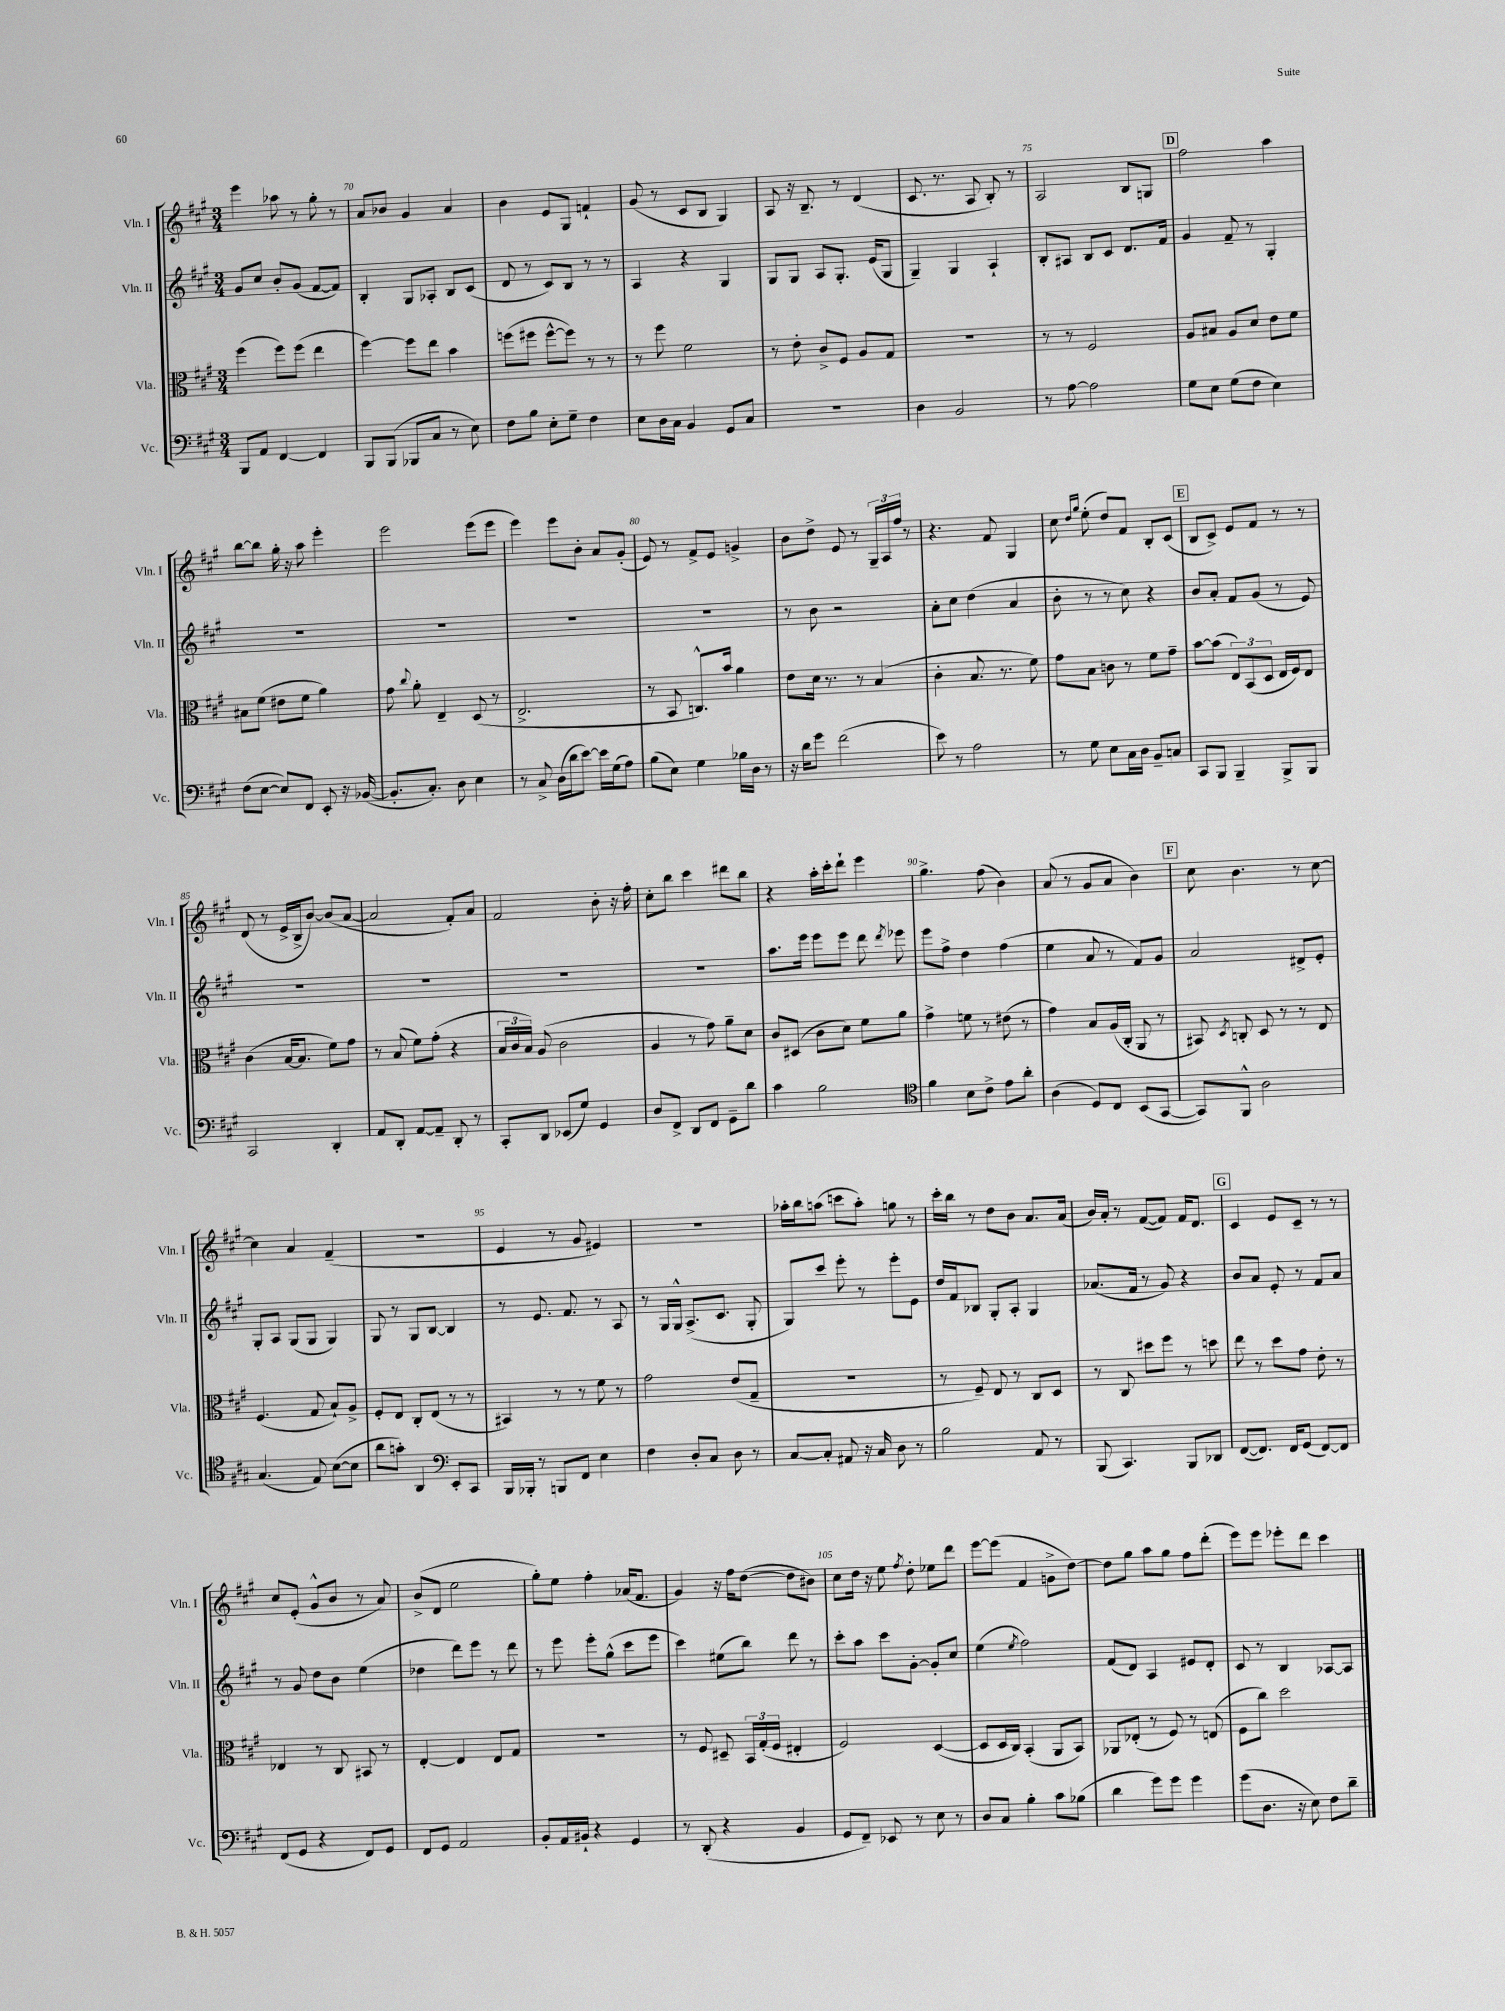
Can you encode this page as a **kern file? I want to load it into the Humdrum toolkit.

**kern	**kern	**kern	**kern
*staff4	*staff3	*staff2	*staff1
*clefF4	*clefC3	*clefG2	*clefG2
*k[f#c#g#]	*k[f#c#g#]	*k[f#c#g#]	*k[f#c#g#]
*M3/4	*M3/4	*M3/4	*M3/4
8BBB	(4ff#	8g#	4eee
8AA	.	8cc#	.
[4FF#	8ff#)	8b'	8aa-
.	(8ff#	(8g#	8r
4FF#]	4ee	[8f#	8gg#'
.	.	8f#])	8r
=	=	=	=
8BBB	[4ff#)	4B'	8a
(8BBB	.	.	8b-
8BBB-	8ff#]	8G#	4g#
8C#	8ee	8A-'	.
8r	4b	8B	4a
8E)	.	(8c#	.
=	=	=	=
8F#	(8ff	8d	4b
8B	8ff#	8r	.
8E'	[8ff#^^	8c#)	8e
8G#~	8ff#])	8B	8G#
4F#	8r	8r	4f`
.	8r	8r	.
=	=	=	=
8E	8r	4A	(8g#
16D	8ff#	.	8r
16C#	.	.	.
4BB	2f#	4r	8c#
.	.	.	8B
8GG#	.	4G#	4G#)
8C#	.	.	.
=	=	=	=
2.r	8r	8G#	8A
.	8e'	8G#	16r
.	.	.	8.B~
.	8c#^	8A	.
.	8F#	8.G#'	8r
.	8A	.	(4d
.	.	(16e	.
.	8G#	8G#	.
=	=	=	=
4D	2.r	4G#~)	8.c#
.	.	.	8.r
2BB	.	4G#	.
.	.	.	8A
.	.	4A`	8B')
.	.	.	8r
=	=	=	=
8r	8r	8B'	2A
[8A	8r	8A#	.
2A]	2F#	8B	.
.	.	8c#	.
.	.	8.d	8B
.	.	.	8G
.	.	16f#	.
=	=	=	=
8G#	8A	4g#	2ff#
8E	8B#	.	.
(8G#	8A	8f#~	.
8F#	8d	8r	.
4E)	8e	4G#'	4aa
.	8f#	.	.
=	=	=	=
(8F#	8B#	2.r	[8bb
[8E	(8f#	.	8bb]
8E])	8e#	.	16gg#'
.	.	.	16r
8FF#	8f#	.	8aa
8EE'	4a)	.	4eee'
16r	.	.	.
([16BB-	.	.	.
=	=	=	=
8.BB-']	8g#	2.r	2eee
.	8qqcc#	.	.
.	8a'	.	.
8.C#')	.	.	.
.	4E~	.	.
8D	.	.	.
4E	(8D	.	(8eee
.	8r	.	8eee
=	=	=	=
8r	2.E^	2.r	4eee)
8C#^	.	.	.
(16D	.	.	8eee
16d	.	.	.
[8e)	.	.	8b'
16e]	.	.	8a
(16G#	.	.	.
8A)	.	.	(8g#'
=	=	=	=
(8B	8r	2.r	8e)
8E)	8BB	.	8r
4G#	8.C^^)	.	8f#^
.	.	.	8e
.	16b	.	.
16B-	4a	.	4g^
16D	.	.	.
8r	.	.	.
=	=	=	=
16r	8e	8r	8b
16d	.	.	.
8g#	16d	8b	8dd^
.	8.r	.	.
(2f#	.	2r	8e
.	8r	.	8r
.	(4B	.	24G#~
.	.	.	24A
.	.	.	24ff#
.	.	.	8r
=	=	=	=
8e)	4c#'	8a'	4.r
8r	.	8cc#	.
2A	8.B	(4dd	.
.	.	.	8f#
.	8.r	.	.
.	.	4a	4G#
.	8f#)	.	.
=	=	=	=
8r	8g#	8b'	8cc#
.	.	.	16qqdd
.	.	.	16qqgg#
8G#	8B	8r	(8ee'
8E	8c	8r	8dd)
16C#	8r	8cc#)	8f#
16D	.	.	.
8BB~	8f#	4r	8B'
8C	8g#~	.	(8c#
=	=	=	=
8CC#	[8b	8b	8B
8BBB	(8b]	8a'	8c#^)
4BBB~	12E)	8f#	8e
.	(12BB	.	.
.	.	(8g#	8f#
.	12D	.	.
8BBB^	16E	8r	8r
.	16F#)	.	.
8BBB	8E	8e)	8r
=	=	=	=
2CC#	(4c#	2.r	(8d
.	.	.	8r
.	[16B	.	16e^
.	8.B]	.	16B^
.	.	.	[8b)
4DD'	8f#)	.	(8b]
.	8g#	.	[8a
=	=	=	=
8AA	8r	2.r	2a]
8DD'	(8B	.	.
[8AA	8f#)	.	.
8AA~]	(8g#'	.	.
8DD'	4r	.	8f#')
8r	.	.	8a
=	=	=	=
8CC#'	24B	2.r	2f#
.	24c#	.	.
.	24B)	.	.
8DD	(8A	.	.
(8EE-	2c#	.	.
8G#)	.	.	.
4GG#	.	.	8b'
.	.	.	16r
.	.	.	16ff#'
=	=	=	=
8D	4A	2.r	8cc#'
8FF#^	.	.	8bb
8DD	8r	.	4ccc#
8FF#	8g#)	.	.
8GG#~	8a~	.	8ddd#
8d	8d	.	8bb
=	=	=	=
4c#	8c#	8.aa	4r
.	(8D#	.	.
.	.	16eee	.
2B	8c#	8eee	16aa'
.	.	.	16ccc#'
.	8d)	8eee	8ddd`
.	8f#	8ddd	4eee
.	.	8qddd	.
.	8a	8eee-	.
=	=	=	=
*clefC4	*	*	*
4f#	4g#^	8eee	4.gg#^
.	.	8ff#^	.
8B	8f	4dd	.
8c#^	8r	.	(8ff#
8e	(8e#	(4ff#	4b)
8a'	8r	.	.
=	=	=	=
(4A	4g#)	4ee	(8a
.	.	.	8r
8D)	8B	8a	8g#
8C#	(16A	8r	8a
.	16C#'	.	.
(8BB	8AA	8f#)	4b)
[8GG#	8r	8g#	.
=	=	=	=
8GG#])	8BB#)	2a	8cc#
.	8qD	.	.
8FF#^^	8C'	.	4.b
2A	8D	.	.
.	8r	.	.
.	8r	8d#^	8r
.	8E	8e'	[8cc#
=	=	=	=
(4.G#	(4.F#	8G#'	4cc#]
.	.	8A	.
.	.	(8G#	4a
8E)	8G#	8G#	.
([8B	8B`)	4G#)	(4f#~
8B]	8A^	.	.
=	=	=	=
8a	8F#'	8G#	2.r
8g')	8E	8r	.
4AA	8C#'	8G#	.
.	(8E	[8B	.
*clefF4	*	*	*
8EE'	8r	4B]	.
8CC#	8r	.	.
=	=	=	=
16BBB	4BB#)	8r	4e
16BBB-'	.	.	.
8r	.	8.e	.
8BBB	8r	.	8r
.	.	8.f#	.
8FF#	8r	.	8g#
4E	8f#	8r	4e#)
.	8r	8A	.
=	=	=	=
4F#	2g#	8r	2.r
.	.	16G#	.
.	.	16G#^^	.
8D'	.	(8.A^	.
8C#	.	.	.
.	.	8.c#	.
8D	(8e	.	.
8r	8G#~	8G#'	.
=	=	=	=
[8C#	2.r	8G#)	16aa-'
.	.	.	16bb
8C#']	.	8ccc#	(8aa
8AA#	.	8eee'	8ccc
16r	.	8r	8aa')
16C#	.	.	.
8D	.	8eee'	8gg
8r	.	8e	8r
=	=	=	=
2B	8r	16dd	16ccc#'
.	.	16f#	16bb
.	8F#~)	8B-	8r
.	8E	8G#'	8dd
.	8r	8A'	8b
8AA	8C#	4G#	8.a
8r	8D	.	.
.	.	.	(16a
=	=	=	=
(8BBB	8r	(8.a-	16b)
.	.	.	16a'
4.CC#)	8C#	.	8r
.	.	16f#	.
.	8dd#	8r	([8f#
.	8ff#	8g#)	8f#])
8BBB	8r	4r	16f#
.	.	.	8.d
8DD-	8dd	.	.
=	=	=	=
([8FF#	8ee	8b	4c#
8.FF#])	8r	8a	.
.	8dd	8e'	8e
16FF#	.	.	.
(8GG#	8g#	8r	8c#~
[8FF#)	8e'	8f#	8r
8FF#]	8r	8a	8r
=	=	=	=
(8FF#	4E-	8r	8cc#
8GG#	.	8g#	(8e'
4r	8r	8dd	8g#^^
.	8C#	8b	8b
8FF#)	8BB#	(4ee	8r
8GG#	8r	.	8a)
=	=	=	=
8FF#	[4E'	4dd-	(8b^
8GG#	.	.	8d
2AA	4E]	8ddd)	2ee
.	.	8eee	.
.	8E	8r	.
.	8G#	8ddd	.
=	=	=	=
8BB'	2.r	8r	8gg#')
16AA	.	8eee	8ee
16BB#`	.	.	.
4r	.	8eee'	4ff#'
.	.	(8gg#^^	.
4GG#	.	8ccc#	(16a-
.	.	.	8.f#
.	.	8eee	.
=	=	=	=
8r	8r	4ccc#)	4g#)
(8DD'	8F#	.	.
4r	8D#~	(8ee#	16r
.	.	.	16ff#
.	24BB	8bb)	([8dd
.	(24G#'	.	.
.	24F#	.	.
4BB	4E#'	8ddd	8dd]
.	.	8r	8b#)
=	=	=	=
8GG#	2F#)	8ccc#'	8cc#
8FF#~)	.	8aa	16dd
.	.	.	16r
8EE-	.	8ccc#	8ee
.	.	.	8qff#
8r	.	[8g#'	8dd'
8E	([4D	8g#']	8ee-
8r	.	8cc#	8ddd
=	=	=	=
8D	8D]	(4ee	[8eee
8C#	16D	.	(8eee]
.	16C#)	.	.
.	.	8qee	.
4B'	(4BB'	2ff#)	4f#
8c#	8AA	.	8g^
(8B-	8BB)	.	[8dd)
=	=	=	=
4d	8AA-	(8f#	8dd]
.	(8E-'	8d)	8gg#
8g#)	8r	4A	8aa
8g#	8F#)	.	8gg#
4g#	8r	8e#	8ff#
.	(8E	8d'	(8ddd'
=	=	=	=
(8g#	8F#	8c#	8eee)
8.D	8cc#)	8r	8eee
.	2dd	4B	8eee-'
16r	.	.	.
8E)	.	.	8ddd
8F#	.	[8A-	4ccc#
8d~	.	8A-]	.
==	==	==	==
*-	*-	*-	*-
